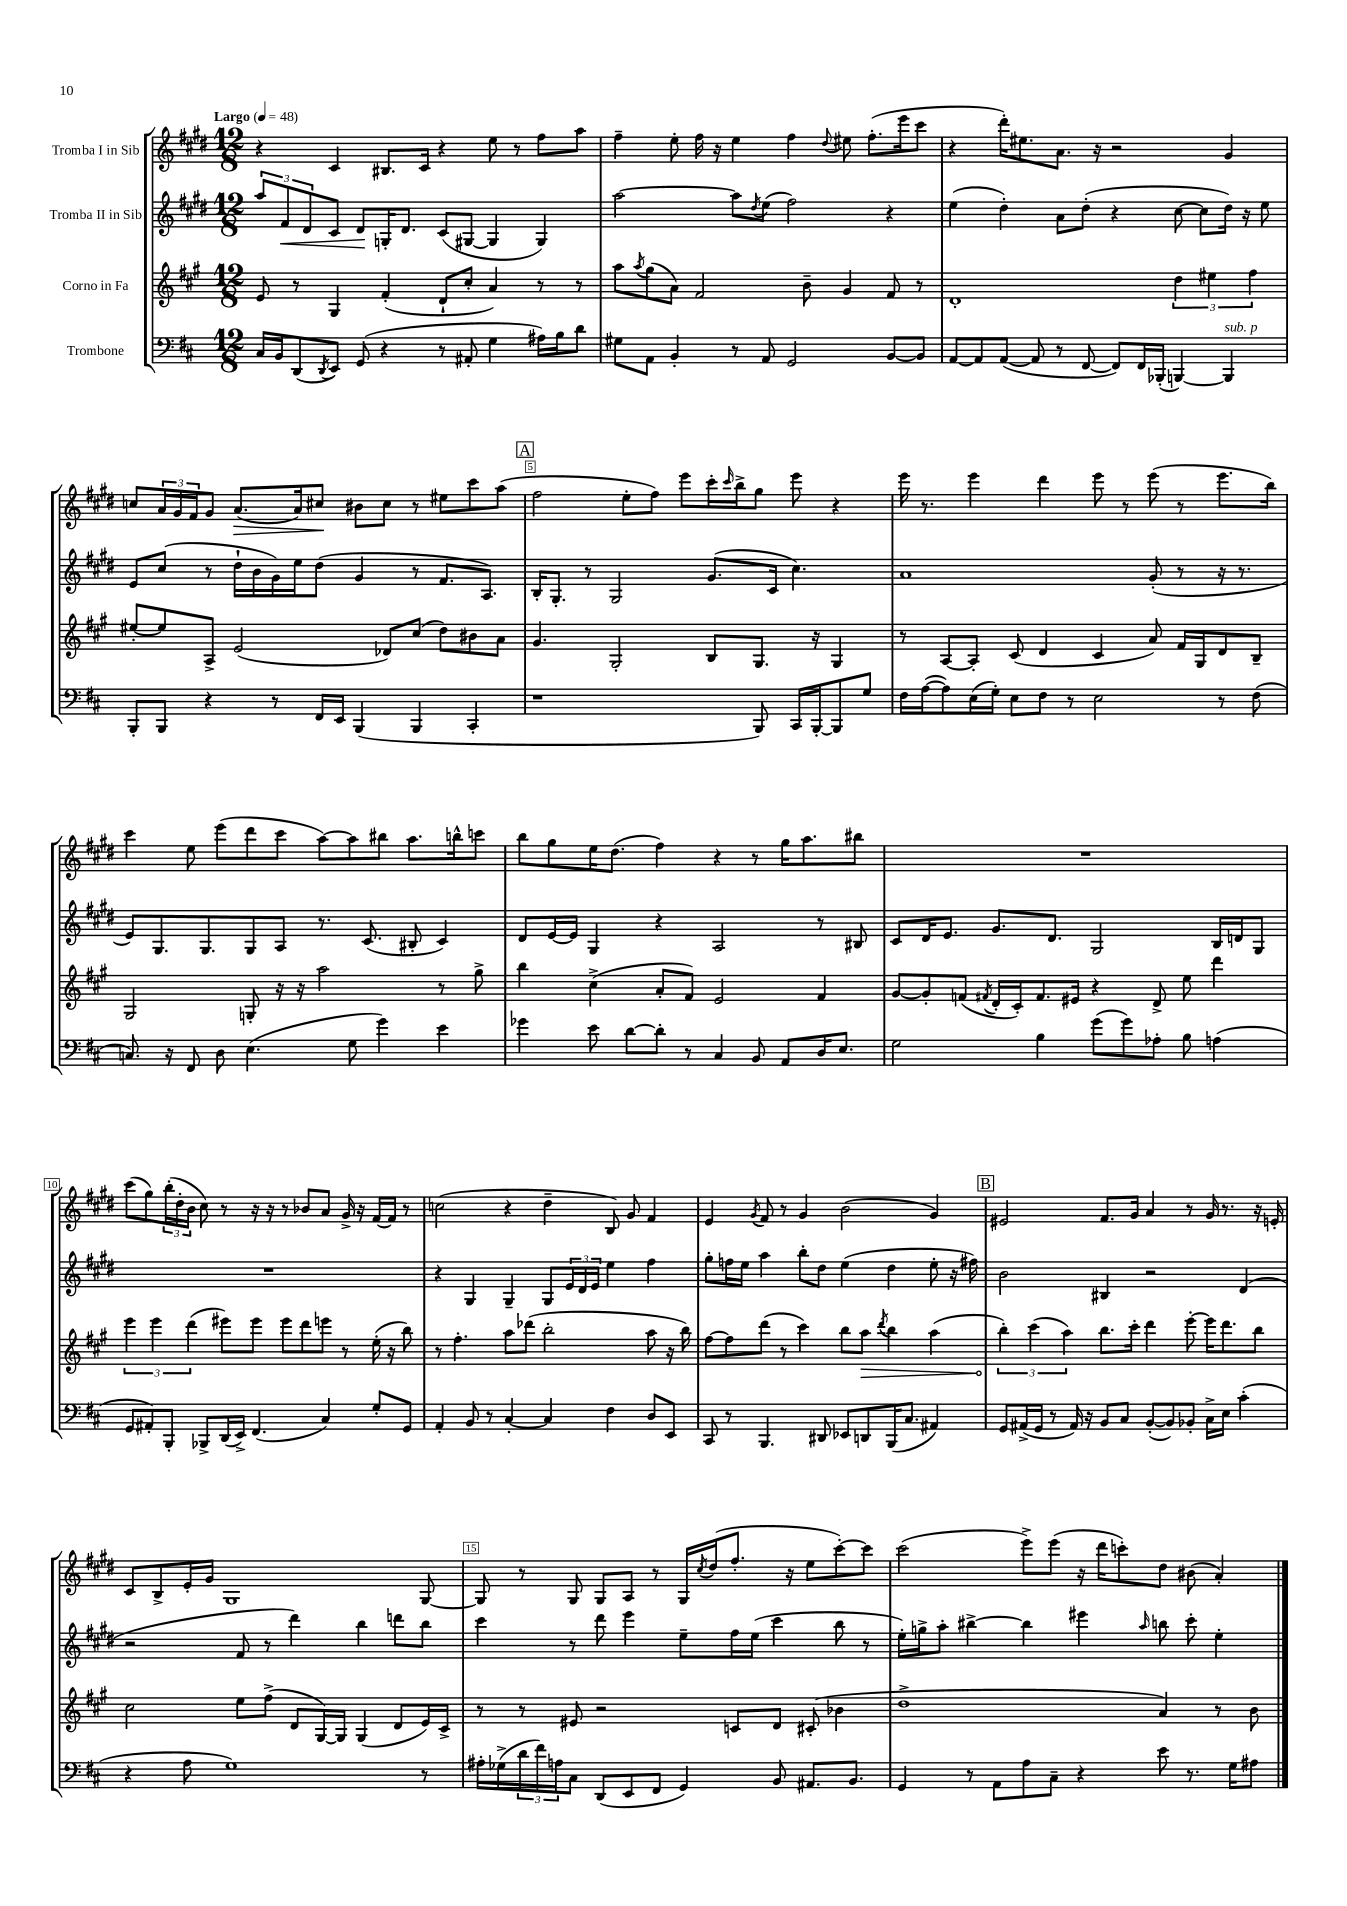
<<
\new StaffGroup <<
\new Staff = "s0" \with { instrumentName = "Tromba I in Sib" } {
    \clef treble \key e \major \numericTimeSignature \time 12/8 \tempo "Largo" 4 = 48
    r4 cis'4 bis8. cis'16 r4 e''8 r8 fis''8 a''8 |
    fis''4-- e''8-. fis''16 r16 e''4 fis''4 \appoggiatura { dis''8 } eis''8 fis''8.-.( e'''16 cis'''8 |
    r4 dis'''16-.) eis''8. a'8. r16 r2 gis'4 |
    c''8 \tuplet 3/2 { a'16 gis'16 fis'16 } gis'8 a'8.\>( a'16) cis''8\! bis'8 cis''8 r8 eis''8 cis'''8 a''8( |
    \mark \markup { \box "A" } fis''2 e''8-. fis''8) e'''8 cis'''16-. \grace { cis'''16 } b''16-> gis''8 e'''8 r4 |
    e'''16 r8. e'''4 dis'''4 e'''8 r8 e'''8( r8 e'''8. b''16) |
    cis'''4 e''8 e'''8( dis'''8 cis'''8 a''8~) a''8 bis''8 a''8. b''16-^ c'''8 |
    b''8 gis''8 e''16 dis''8.( fis''4) r4 r8 gis''16 a''8. bis''8 |
    R1. |
    cis'''8( gis''8) \tuplet 3/2 { b''16-.( dis''16-. b'16 } cis''8) r8 r16 r16 r8 bes'8 a'8 gis'16-> r16 fis'16~ fis'16 r8 |
    c''2( r4 dis''4-- b8) gis'8 fis'4 |
    e'4 \acciaccatura { gis'8 } fis'8 r8 gis'4 b'2( gis'4) |
    \mark \markup { \box "B" } eis'2 fis'8. gis'16 a'4 r8 gis'16 r8. r16 e'16-. |
    cis'8 b8-> e'16-. gis'16 gis1 gis8~ |
    gis8 r8 gis8 gis8 a8 r8 gis16 \acciaccatura { cis''8 } dis''16( fis''8.-. r16 e''8 cis'''8~-.) cis'''8 |
    cis'''2( e'''8->) e'''8( r16 dis'''16 c'''8-.) dis''8 bis'8( a'4-.) \bar "|." |
}
\new Staff = "s1" \with { instrumentName = "Tromba II in Sib" } {
    \clef treble \key e \major \numericTimeSignature \time 12/8
    \tuplet 3/2 { a''8 fis'8\< dis'8 } cis'8 dis'8\! g16-. dis'8. cis'8( gis8~ gis4 gis4) |
    a''2~ a''8 \acciaccatura { dis''8 } e''8( fis''2) r4 |
    e''4( dis''4-.) a'8 dis''8-.( r4 cis''8~ cis''8 dis''16) r16 e''8 |
    e'8 cis''8( r8 dis''16-! b'16 gis'16) e''16 dis''8( gis'4 r8 fis'8. a8.) |
    \mark \markup { \box "A" } b16-. gis8.-. r8 gis2 gis'8.( cis'16 cis''4.) |
    a'1 gis'8-.( r8 r16 r8. |
    e'8) gis8. gis8. gis8 a8 r8. cis'8.( bis8-. cis'4) |
    dis'8 e'16~ e'16 gis4 r4 a2 r8 bis8 |
    cis'8 dis'16 e'8. gis'8. dis'8. gis2 b16 d'16 gis8 |
    R1. |
    r4 gis4 gis4-- gis8 \tuplet 3/2 { e'16 dis'16 e'16 } e''4 fis''4 |
    gis''8-. f''16 e''16 a''4 b''8-. dis''8 e''4( dis''4 e''8-. r16 fis''16) |
    \mark \markup { \box "B" } b'2 bis4 r2 dis'4( |
    r2 fis'8 r8 dis'''4) b''4 d'''8 b''8 |
    cis'''4 r8 dis'''8 e'''4 e''8-- fis''16 e''16( cis'''4 b''8 r8 |
    e''16-.) g''16-> a''8-. bis''4~-> bis''4 eis'''4 \grace { a''16 } b''8 cis'''8-. e''4-. \bar "|." |
}
\new Staff = "s2" \with { instrumentName = "Corno in Fa" } {
    \clef treble \key a \major \numericTimeSignature \time 12/8
    e'8 r8 gis4 fis'4-.( d'8-! cis''8-. a'4) r8 r8 |
    a''8 \acciaccatura { a''8 } gis''8( a'8) fis'2 b'8-- gis'4 fis'8 r8 |
    d'1-. \tuplet 3/2 { d''4 eis''4 fis''4 } |
    eis''8~-. eis''8 a8-> e'2( des'8) cis''8( d''8) bis'8 a'8 |
    \mark \markup { \box "A" } gis'4. gis2-. b8 gis8. r16 gis4 |
    r8 a8~ a8-. cis'8( d'4 cis'4 a'8) fis'16 gis16 d'8 b8-- |
    gis2 g8-. r16 r16 a''2 r8 gis''8-> |
    b''4 cis''4->( a'8-. fis'8) e'2 fis'4 |
    gis'8~ gis'8-. f'8( \acciaccatura { fis'8 } d'16-. cis'16-.) fis'8. eis'16 r4 d'8-> e''8 d'''4 |
    \tuplet 3/2 { e'''4 e'''4 d'''4( } eis'''8) eis'''8 eis'''8 d'''8 e'''8 r8 e''16-.( r16 b''8) |
    r8 fis''4.-. a''8 des'''8( b''2-. a''8 r16 b''16) |
    fis''8~ fis''8 d'''8( r8 cis'''4) b''8 \once \override Hairpin.circled-tip = ##t a''8\> \acciaccatura { d'''8 } b''4 a''4( |
    \mark \markup { \box "B" } \tuplet 3/2 { b''4-.\!) cis'''4( a''4) } b''8. cis'''16-. d'''4 e'''8~-. e'''16 d'''8. b''8 |
    cis''2 e''8 fis''8->( d'8 gis16~) gis16 gis4( d'8 e'16) cis'16-> |
    r8 r8 eis'8 r2 c'8 d'8 cis'8-.( bes'4 |
    d''1-> a'4) r8 b'8 \bar "|." |
}
\new Staff = "s3" \with { instrumentName = "Trombone" } {
    \clef bass \key d \major \numericTimeSignature \time 12/8
    cis16 b,16 d,8( \acciaccatura { d,8 } e,8) g,8( r4 r8 ais,8-. g4 ais16) b16 d'8 |
    gis8 a,8 b,4-. r8 a,8 g,2 b,8~ b,8 |
    a,8~ a,8 a,8~( a,8 r8 fis,8~ fis,8) fis,16 bes,,16-.( b,,4~) b,,4^\markup { \italic "sub. p" } |
    b,,8-. b,,8 r4 r8 fis,16 e,16 b,,4( b,,4 cis,4-. |
    \mark \markup { \box "A" } r1 b,,8) cis,16 b,,16~-. b,,8 g8 |
    fis16 a16~( a8) e16( g16-.) e8 fis8 r8 e2 r8 fis8( |
    c8.) r16 fis,8 d8 e4.( g8 g'4) e'4 |
    ges'4 e'8 d'8~ d'8-. r8 cis4 b,8 a,8 d16 e8. |
    g2 b4 g'8( g'8) aes8-. b8 a4( |
    g,8 ais,8-.) b,,8-. bes,,8-> d,16( e,16->) fis,4.( cis4) g8-. g,8 |
    a,4-. b,8 r8 cis4~-. cis4 fis4 d8 e,8 |
    cis,8 r8 b,,4. dis,8 ees,8 d,8 b,,16( cis8. ais,4) |
    \mark \markup { \box "B" } g,8 ais,16->( g,16 r8 ais,16) r16 b,8 cis8 b,8~-.( b,8) bes,8-. cis16-> e16 cis'4-.( |
    r4 a8 g1) r8 |
    ais16-. ges16->( \tuplet 3/2 { d'16 fis'16) a16 } cis8 d,8( e,8 fis,8 g,4) b,8 ais,8. b,8. |
    g,4 r8 a,8 a8 cis8-- r4 e'8 r8. g16 ais8 \bar "|." |
}
>>
>>
\layout { \context { \Score \override BarNumber.break-visibility = ##(#f #t #t) barNumberVisibility = #(every-nth-bar-number-visible 5) \override BarNumber.stencil = #(make-stencil-boxer 0.1 0.3 ly:text-interface::print) } }
